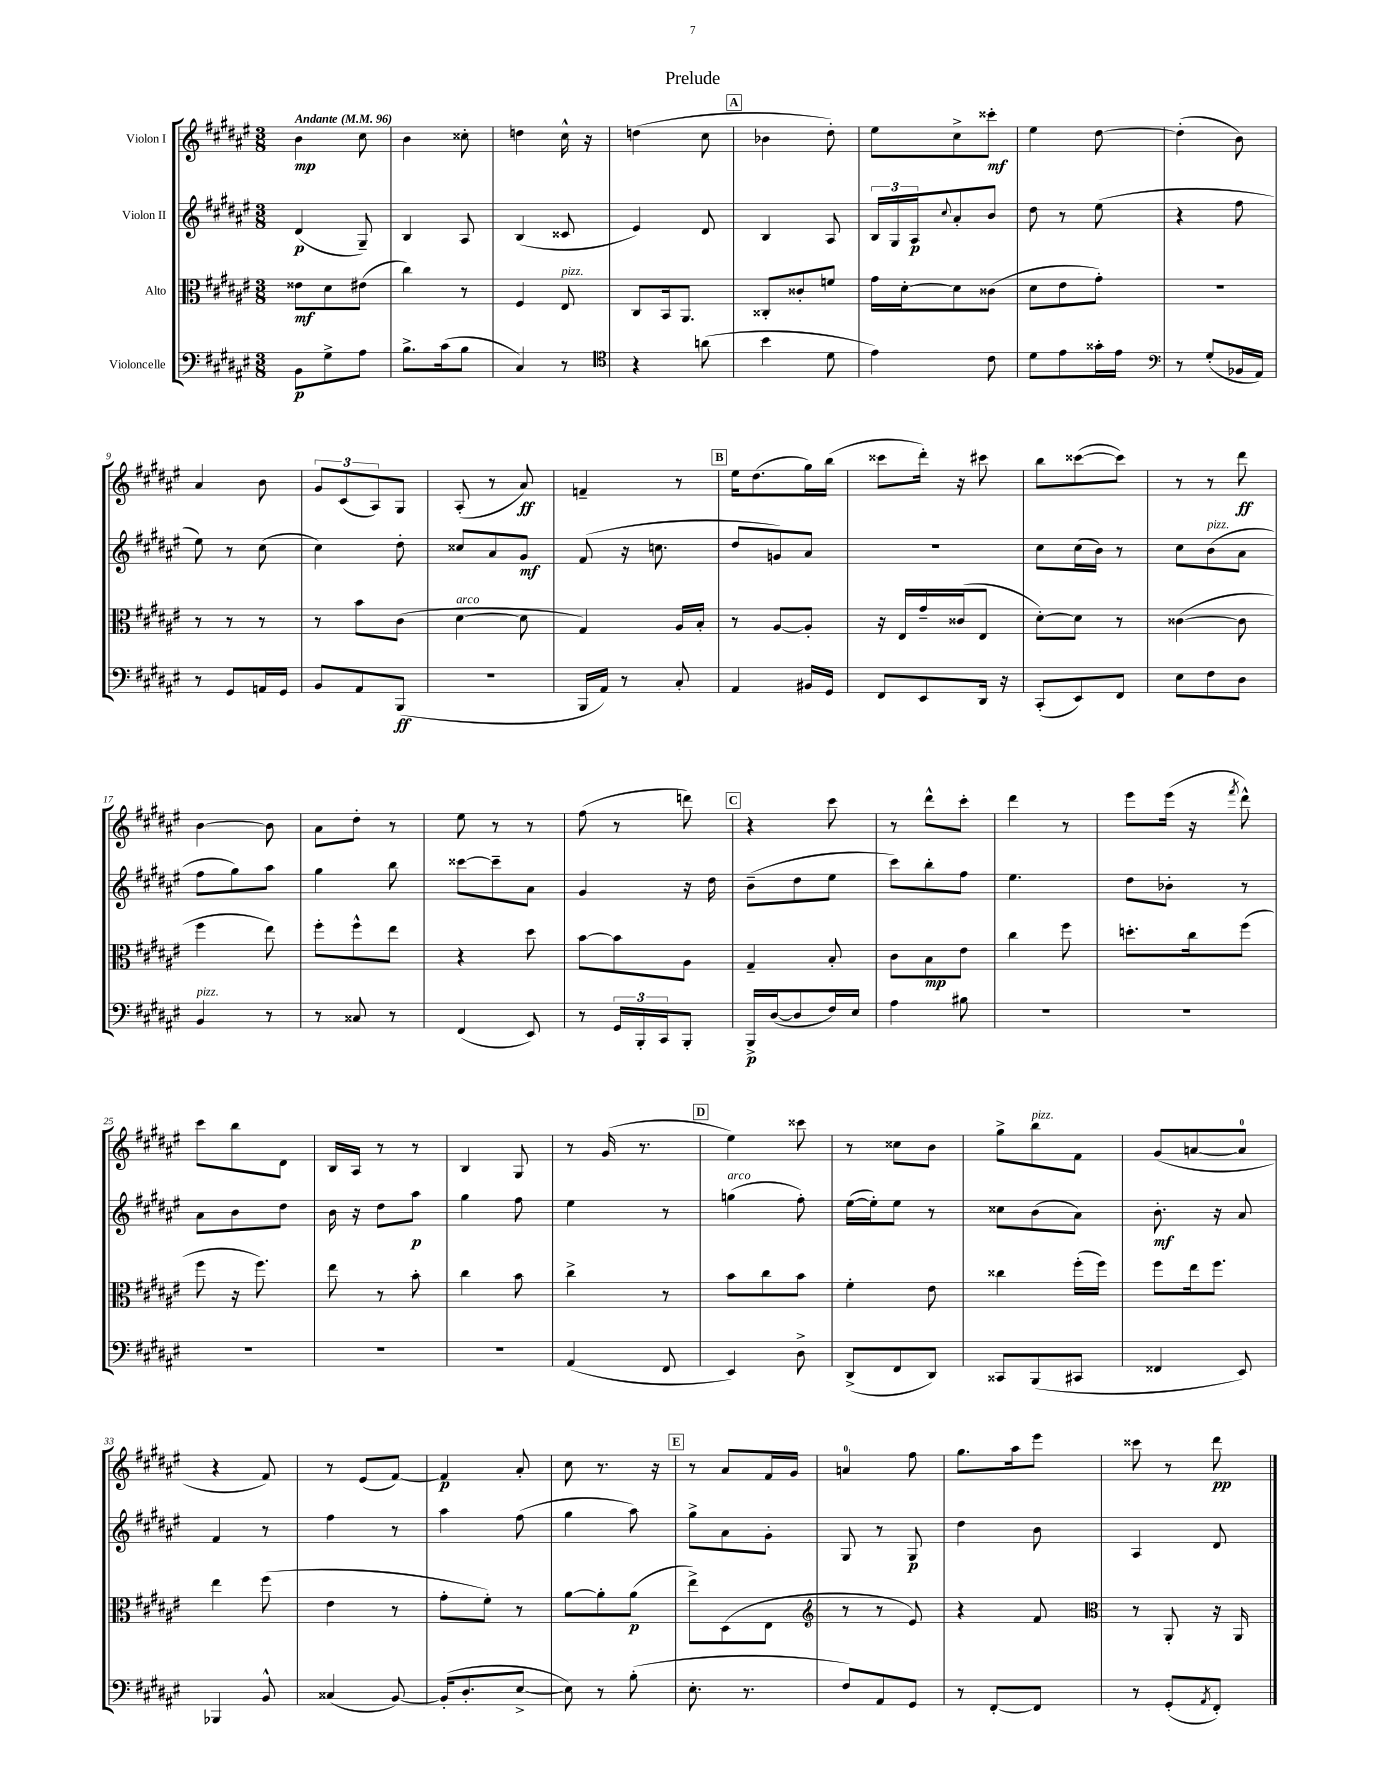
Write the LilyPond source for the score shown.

\header { title = "Prelude" }
<<
\new StaffGroup <<
\new Staff = "s0" \with { instrumentName = "Violon I" } {
    \clef treble \key fis \major \numericTimeSignature \time 3/8 \tempo "Andante" 4 = 96
    b'4\mp cis''8 |
    b'4 cisis''8-. |
    d''4 cis''16-^ r16 |
    d''4( cis''8 |
    \mark \markup { \box "A" } bes'4 dis''8-.) |
    eis''8 cis''8-> cisis'''8-.\mf |
    eis''4 dis''8~ |
    dis''4-.( b'8) |
    ais'4 b'8 |
    \tuplet 3/2 { gis'8 cis'8( ais8) } gis8 |
    ais8-.( r8 ais'8\ff) |
    f'4-- r8 |
    \mark \markup { \box "B" } eis''16 dis''8.( gis''16) b''16( |
    cisis'''8 dis'''16-.) r16 cis'''8 |
    b''8 cisis'''8~( cisis'''8) |
    r8 r8 dis'''8\ff |
    b'4~ b'8 |
    ais'8 dis''8-. r8 |
    eis''8 r8 r8 |
    fis''8( r8 d'''8) |
    \mark \markup { \box "C" } r4 cis'''8 |
    r8 dis'''8-^ cis'''8-. |
    dis'''4 r8 |
    eis'''8 eis'''16( r16 \acciaccatura { fis'''8 } dis'''8-^) |
    cis'''8 b''8 dis'8 |
    b16 ais16 r8 r8 |
    b4 gis8 |
    r8 gis'16( r8. |
    \mark \markup { \box "D" } eis''4) cisis'''8 |
    r8 cisis''8 b'8 |
    gis''8-> b''8^\markup { \italic "pizz." } fis'8 |
    gis'8( a'8~ a'8-0 |
    r4 fis'8) |
    r8 eis'8( fis'8~) |
    fis'4\p ais'8-. |
    cis''8 r8. r16 |
    \mark \markup { \box "E" } r8 ais'8 fis'16 gis'16 |
    a'4-0 fis''8 |
    gis''8. ais''16 eis'''8 |
    cisis'''8 r8 dis'''8\pp \bar "|." |
}
\new Staff = "s1" \with { instrumentName = "Violon II" } {
    \clef treble \key fis \major \numericTimeSignature \time 3/8
    dis'4\p( gis8--) |
    b4 ais8 |
    b4( cisis'8 |
    eis'4) dis'8 |
    \mark \markup { \box "A" } b4 ais8 |
    \tuplet 3/2 { b16 gis16 ais16\p } \appoggiatura { cis''8 } ais'8-. b'8 |
    dis''8 r8 eis''8( |
    r4 fis''8 |
    eis''8) r8 cis''8( |
    cis''4) dis''8-. |
    cisis''8 ais'8 gis'8\mf |
    fis'8( r16 c''8. |
    \mark \markup { \box "B" } dis''8 g'8) ais'8 |
    R4. |
    cis''8 cis''16( b'16) r8 |
    cis''8 b'8^\markup { \italic "pizz." }( ais'8 |
    fis''8 gis''8) ais''8 |
    gis''4 b''8 |
    cisis'''8~ cisis'''8-- ais'8 |
    gis'4 r16 dis''16 |
    \mark \markup { \box "C" } b'8--( dis''8 eis''8 |
    cis'''8) b''8-. fis''8 |
    eis''4. |
    dis''8 bes'8-. r8 |
    ais'8 b'8 dis''8 |
    b'16 r16 dis''8 ais''8\p |
    gis''4 fis''8 |
    eis''4 r8 |
    \mark \markup { \box "D" } g''4^\markup { \italic "arco" }( fis''8-.) |
    eis''16~( eis''16-.) eis''8 r8 |
    cisis''8 b'8( ais'8) |
    b'8.-.\mf r16 ais'8 |
    fis'4 r8 |
    fis''4 r8 |
    ais''4 fis''8( |
    gis''4 ais''8) |
    \mark \markup { \box "E" } gis''8-> ais'8 gis'8-. |
    gis8 r8 gis8\p |
    dis''4 b'8 |
    ais4 dis'8 \bar "|." |
}
\new Staff = "s2" \with { instrumentName = "Alto" } {
    \clef alto \key fis \major \numericTimeSignature \time 3/8
    eisis'8\mf dis'8 eis'8( |
    cis''4) r8 |
    fis4 eis8^\markup { \italic "pizz." } |
    cis8 b,16 ais,8. |
    \mark \markup { \box "A" } cisis8-. cisis'8-. f'8 |
    gis'16 dis'16~-. dis'8 cisis'8( |
    dis'8 eis'8 gis'8-.) |
    R4. |
    r8 r8 r8 |
    r8 b'8 cis'8( |
    dis'4~^\markup { \italic "arco" } dis'8 |
    gis4) ais16 b16-. |
    \mark \markup { \box "B" } r8 ais8~ ais8-. |
    r16 eis16 gis'16-- cisis'16( eis8 |
    dis'8~-.) dis'8 r8 |
    cisis'4~( cisis'8 |
    fis''4 eis''8) |
    fis''8-. fis''8-^ eis''8 |
    r4 dis''8 |
    b'8~ b'8 ais8 |
    \mark \markup { \box "C" } gis4-- b8-. |
    cis'8 b8\mp eis'8 |
    cis''4 fis''8 |
    d''8.-. cis''16 fis''8( |
    fis''8 r16 fis''8.) |
    eis''8 r8 b'8-. |
    cis''4 b'8 |
    cis''4-> r8 |
    \mark \markup { \box "D" } b'8 cis''8 b'8 |
    fis'4-. eis'8 |
    cisis''4 fis''16-.( fis''16) |
    fis''8 eis''16 fis''8. |
    eis''4 fis''8( |
    eis'4 r8 |
    gis'8-. fis'8-.) r8 |
    ais'8~ ais'8-. ais'8\p( |
    \mark \markup { \box "E" } eis''8->) dis8( eis8 |
    \clef treble r8 r8 eis'8) |
    r4 fis'8 |
    \clef alto r8 ais,8-. r16 ais,16 \bar "|." |
}
\new Staff = "s3" \with { instrumentName = "Violoncelle" } {
    \clef bass \key fis \major \numericTimeSignature \time 3/8
    b,8\p gis8-> ais8 |
    b8.-> cis'16( b8 |
    cis4) r8 |
    \clef tenor r4 a'8( |
    \mark \markup { \box "A" } b'4 dis'8 |
    eis'4) cis'8 |
    dis'8 eis'8 gisis'16-. eis'16 |
    \clef bass r8 gis8-.( bes,16 ais,16) |
    r8 gis,8 a,16 gis,16 |
    b,8 ais,8 b,,8\ff( |
    R4. |
    b,,16 ais,16) r8 cis8-. |
    \mark \markup { \box "B" } ais,4 bis,16 gis,16 |
    fis,8 eis,8 dis,16 r16 |
    cis,8-.( eis,8) fis,8 |
    eis8 fis8 dis8 |
    b,4^\markup { \italic "pizz." } r8 |
    r8 cisis8 r8 |
    fis,4( eis,8) |
    r8 \tuplet 3/2 { gis,16 b,,16-. cis,16 } b,,8-. |
    \mark \markup { \box "C" } b,,16->\p dis16~( dis8 fis16) eis16 |
    ais4 bis8 |
    R4. |
    R4. |
    R4. |
    R4. |
    R4. |
    ais,4( fis,8 |
    \mark \markup { \box "D" } eis,4) dis8-> |
    dis,8->( fis,8 dis,8) |
    cisis,8 b,,8( cis,8 |
    fisis,4 eis,8) |
    bes,,4 b,8-^ |
    cisis4( b,8~) |
    b,16-.( dis8.-. eis8~-> |
    eis8) r8 b8-.( |
    \mark \markup { \box "E" } eis8.-. r8. |
    fis8) ais,8 gis,8 |
    r8 fis,8~-. fis,8 |
    r8 gis,8-.( \acciaccatura { ais,8 } fis,8-.) \bar "|." |
}
>>
>>
